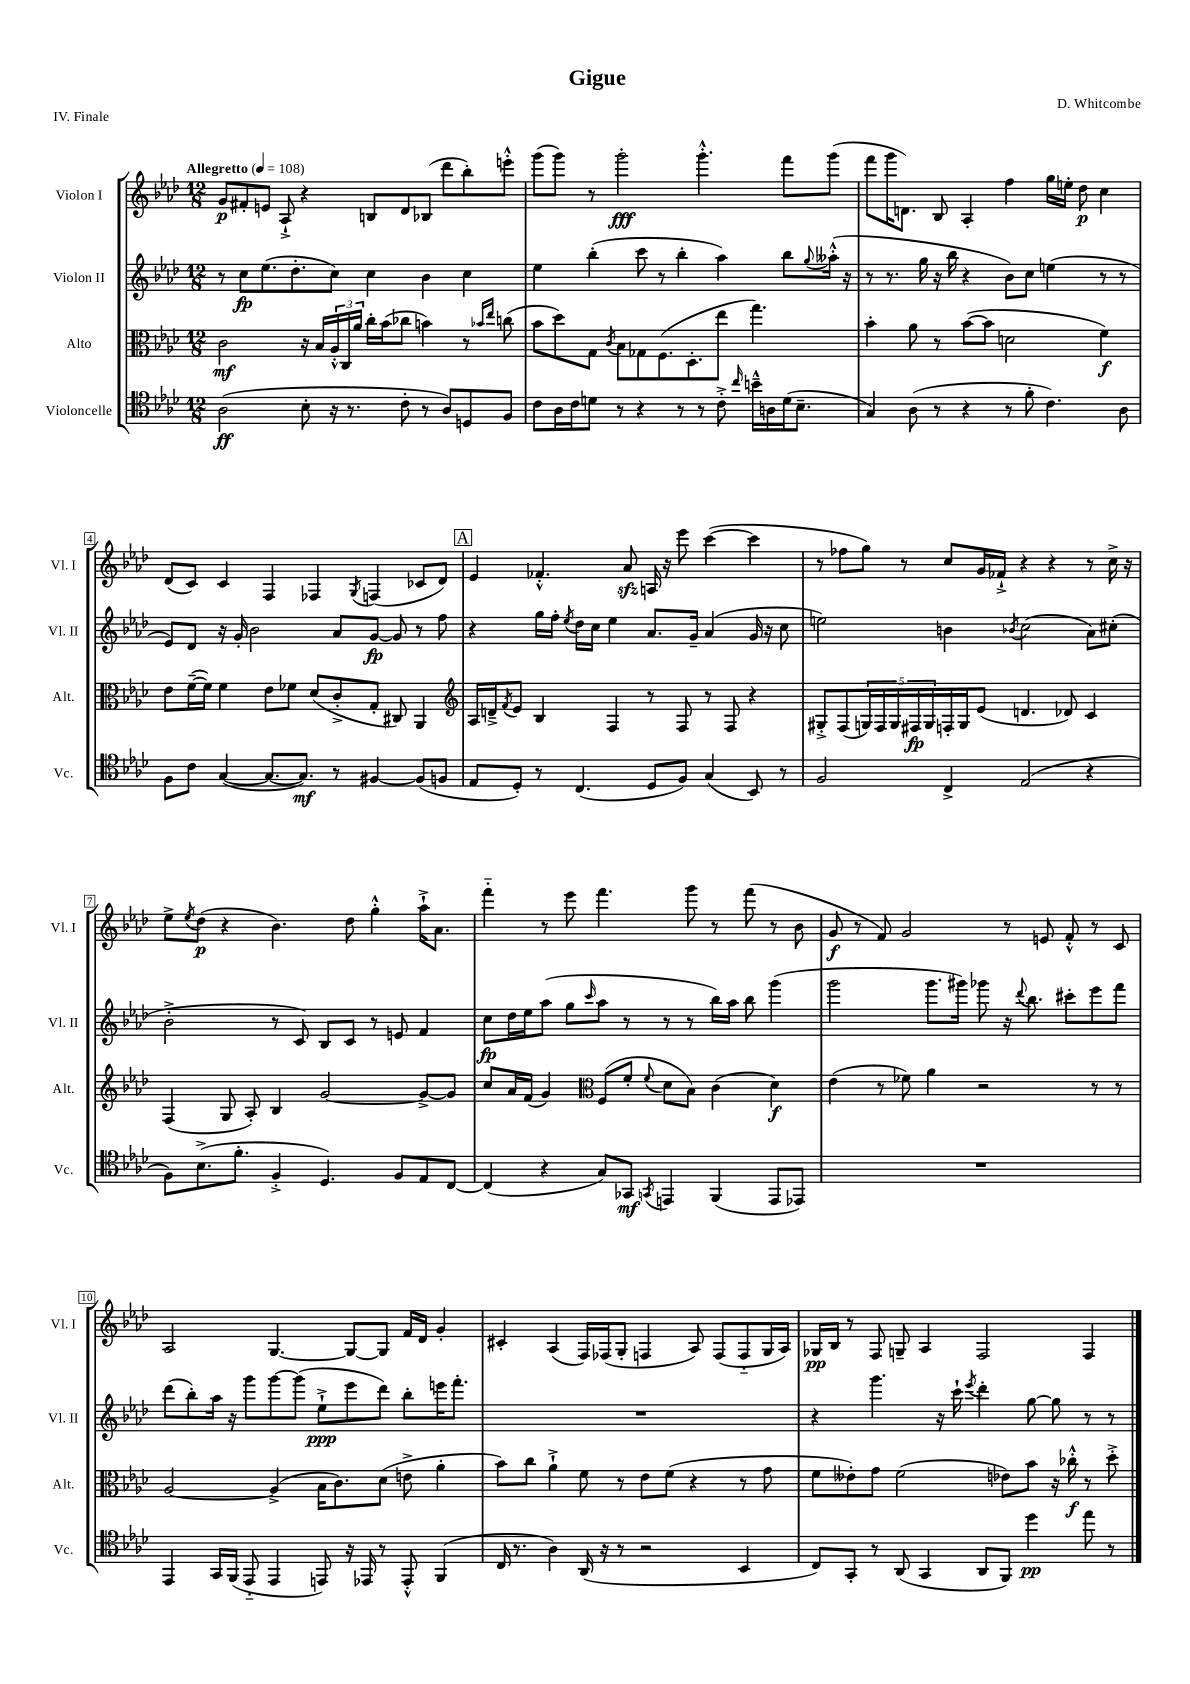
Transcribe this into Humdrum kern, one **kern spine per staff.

**kern	**kern	**kern	**kern
*staff4	*staff3	*staff2	*staff1
*clefC4	*clefC3	*clefG2	*clefG2
*k[b-e-a-d-]	*k[b-e-a-d-]	*k[b-e-a-d-]	*k[b-e-a-d-]
*M12/8	*M12/8	*M12/8	*M12/8
*MM108	*MM108	*MM108	*MM108
(2A-	2c	8r	8g
.	.	8cc	8f#'
.	.	(8.ee-	8e
.	.	.	8A-`^
.	.	8.dd-'	.
8B-'	16r	.	4r
.	16B-	.	.
16r	24A-'^^	8cc)	.
.	24C	.	.
8.r	.	.	.
.	24a-	.	.
.	16cc'	4cc	8B
.	(16b-	.	.
8c'	8cc-	.	8d-
8r	4b)	4b-	(8B-
8A-)	.	.	8ddd-
8D	8r	4cc	8bb-')
.	16qqb-	.	.
.	16qqee-	.	.
8F	(8cc	.	8eee'^^
=	=	=	=
8c	8b-	4ee-	(8ggg
16A-	8dd-)	.	8ggg)
16c	.	.	.
8d	8G	(4bb-'	8r
.	8qc	.	.
8r	8B-	.	2ggg'
4r	8G-	8ccc	.
.	(8.F	8r	.
8r	.	4bb-'	.
.	8.D-'	.	.
8r	.	.	4.ggg'^^
8c'^	8ee-	4aa-)	.
16qqcc	.	.	.
16b~^^	4.gg)	.	.
16A	.	.	.
(16d	.	8bb-	8fff
8.B-~	.	.	.
.	.	8qqgg	.
.	.	(16aa--'^^	(8ggg
.	.	16r	.
=	=	=	=
4G)	4b-'	8r	8fff
.	.	8.r	16ggg
.	.	.	8.d)
(8A-	8a-	.	.
.	.	16gg	.
8r	8r	16r	8B-
.	.	16bb-	.
4r	([8b-	4r	4A-'
.	8b-]	.	.
8r	2d	8b-)	4ff
8f'	.	8cc	.
4.c)	.	(4ee	16gg
.	.	.	16ee'
.	.	.	8dd-
.	4f)	8r	4cc
8A-	.	8r	.
=	=	=	=
8F	8e-	8e-)	(8d-
8c	([16f~	8d-	8c)
.	16f])	.	.
([4G	4f	16r	4c
.	.	16g'	.
.	.	2b-	.
8.G_	8e-	.	4F
.	8f-	.	.
8.G])	.	.	.
.	(8d-	.	4F-
8r	8c'^	8a-	.
.	.	.	8qG
[4F#	8G'	[8g	(4F
.	8C#)	8g]	.
(8F#]	4AA-	8r	8c-
8F	.	8ff	8d-)
=	=	=	=
*	*clefG2	*	*
8E-	16A-	4r	4e-
.	16d~^	.	.
.	8qf	.	.
8D-')	8e-	.	.
8r	4B-	16gg	4.f-'^^
.	.	16ff'	.
.	.	8qee-	.
(4.C	.	16dd-	.
.	.	16cc	.
.	4F	4ee-	.
.	.	.	8a-
8D-	8r	8.a-	16A
.	.	.	16r
8F)	8F	.	8eee-
.	.	16g~	.
(4G	8r	(4a-	([4ccc
.	8F	.	.
8BB-)	4r	16g	4ccc]
.	.	16r	.
8r	.	8cc	.
=	=	=	=
2F	8G#'^	2ee)	8r
.	(8F	.	8ff-
.	20G)	.	8gg)
.	20F	.	.
.	20G	.	.
.	.	.	8r
.	20F#	.	.
.	20G	.	.
4C^	16F'	4b	8cc
.	16G	.	.
.	(8e-	.	16g
.	.	.	16f-`^
.	.	8qb-	.
(2E-	4.d	(2cc	4r
.	.	.	4r
.	8d-)	.	.
4r	4c	8a-)	8r
.	.	(8cc#'	16cc^
.	.	.	16r
=	=	=	=
8F)	(4F	2b-'^	8ee-^
.	.	.	8qee-
(8.B-^	.	.	(8dd-
.	8G	.	4r
8.f'	.	.	.
.	8A-')	.	.
4F'^	4B-	8r	4.b-)
.	.	8c)	.
4.D-)	[2g	8B-	.
.	.	8c	8dd-
.	.	8r	4gg'^^
8F	.	8e	.
8E-	8g^_	4f	16aa-`^
.	.	.	8.a-
[8C	8g]	.	.
=	=	=	=
(4C]	8cc	8cc	4fff'~
.	16a-	16dd-	.
.	(16f	16ee-	.
4r	4g)	(8aa-	8r
.	.	8gg	8eee-
*	*clefC3	*	*
.	.	16qqccc	.
8G)	(8F	8aa-	4.fff
8GG-	8f'	8r	.
8qGG	8qqf	.	.
4EE	8d-	8r	.
.	8B-)	8r	8ggg
(4FF	(4c	16bb-)	8r
.	.	16aa-	.
.	.	8bb-	(8fff
8EE	4d-)	(4ggg	8r
8EE-)	.	.	8b-
=	=	=	=
1.r	(4e-	2ggg	8g
.	.	.	8r
.	8r	.	8f)
.	8f-)	.	2g
.	4a-	8.ggg	.
.	.	16ggg#)	.
.	2r	8ggg-	.
.	.	16r	8r
.	.	8qqddd-	.
.	.	8.bb-	.
.	.	.	8e
.	.	8ccc#'	8f'^^
.	8r	8eee-	8r
.	8r	8fff	8c
=	=	=	=
4EE-	[2A-	(8ddd-	2A-
.	.	8bb-')	.
16GG	.	16aa-	.
(16FF	.	16r	.
8EE-'~	.	8ggg	.
4EE-	(4A-^]	[8ggg	[4.G
.	.	(8ggg]	.
8EE)	16B-	8ee-`^	.
.	8.c)	.	.
16r	.	8eee-	8G_
16EE-	.	.	.
8r	(8d-	8ddd-)	8G]
8EE-'^^	8e^	8bb-'	16f
.	.	.	16d-
(4FF	4a-'	16eee	4g'
.	.	8.fff'	.
=	=	=	=
16C	8b-)	1.r	4c#'
8.r	.	.	.
.	8cc	.	.
4A-)	4a-`^	.	(4A-
(16AA-	8f	.	16F)
16r	.	.	(16F-
8r	8r	.	8G'
2r	8e-	.	4F
.	(8f	.	.
.	4r	.	8A-)
.	.	.	(8F
4BB-	8r	.	8F'~
.	8g	.	16G
.	.	.	16A-)
=	=	=	=
8C)	8f	4r	16G-
.	.	.	16B-
8GG'	8e--')	.	8r
8r	8g	4.ggg	8F
(8AA-	(2f	.	8G~
4GG	.	.	4A-
.	.	16r	.
.	.	16ccc`	.
.	.	8qeee-	.
8AA-	.	4ddd-'	2F
8FF)	8e-)	.	.
4dd-	8b-	[8gg	.
.	16r	8gg]	.
.	16cc-'^^	.	.
8ee-	8r	8r	4F
8r	8dd-'^	8r	.
==	==	==	==
*-	*-	*-	*-
